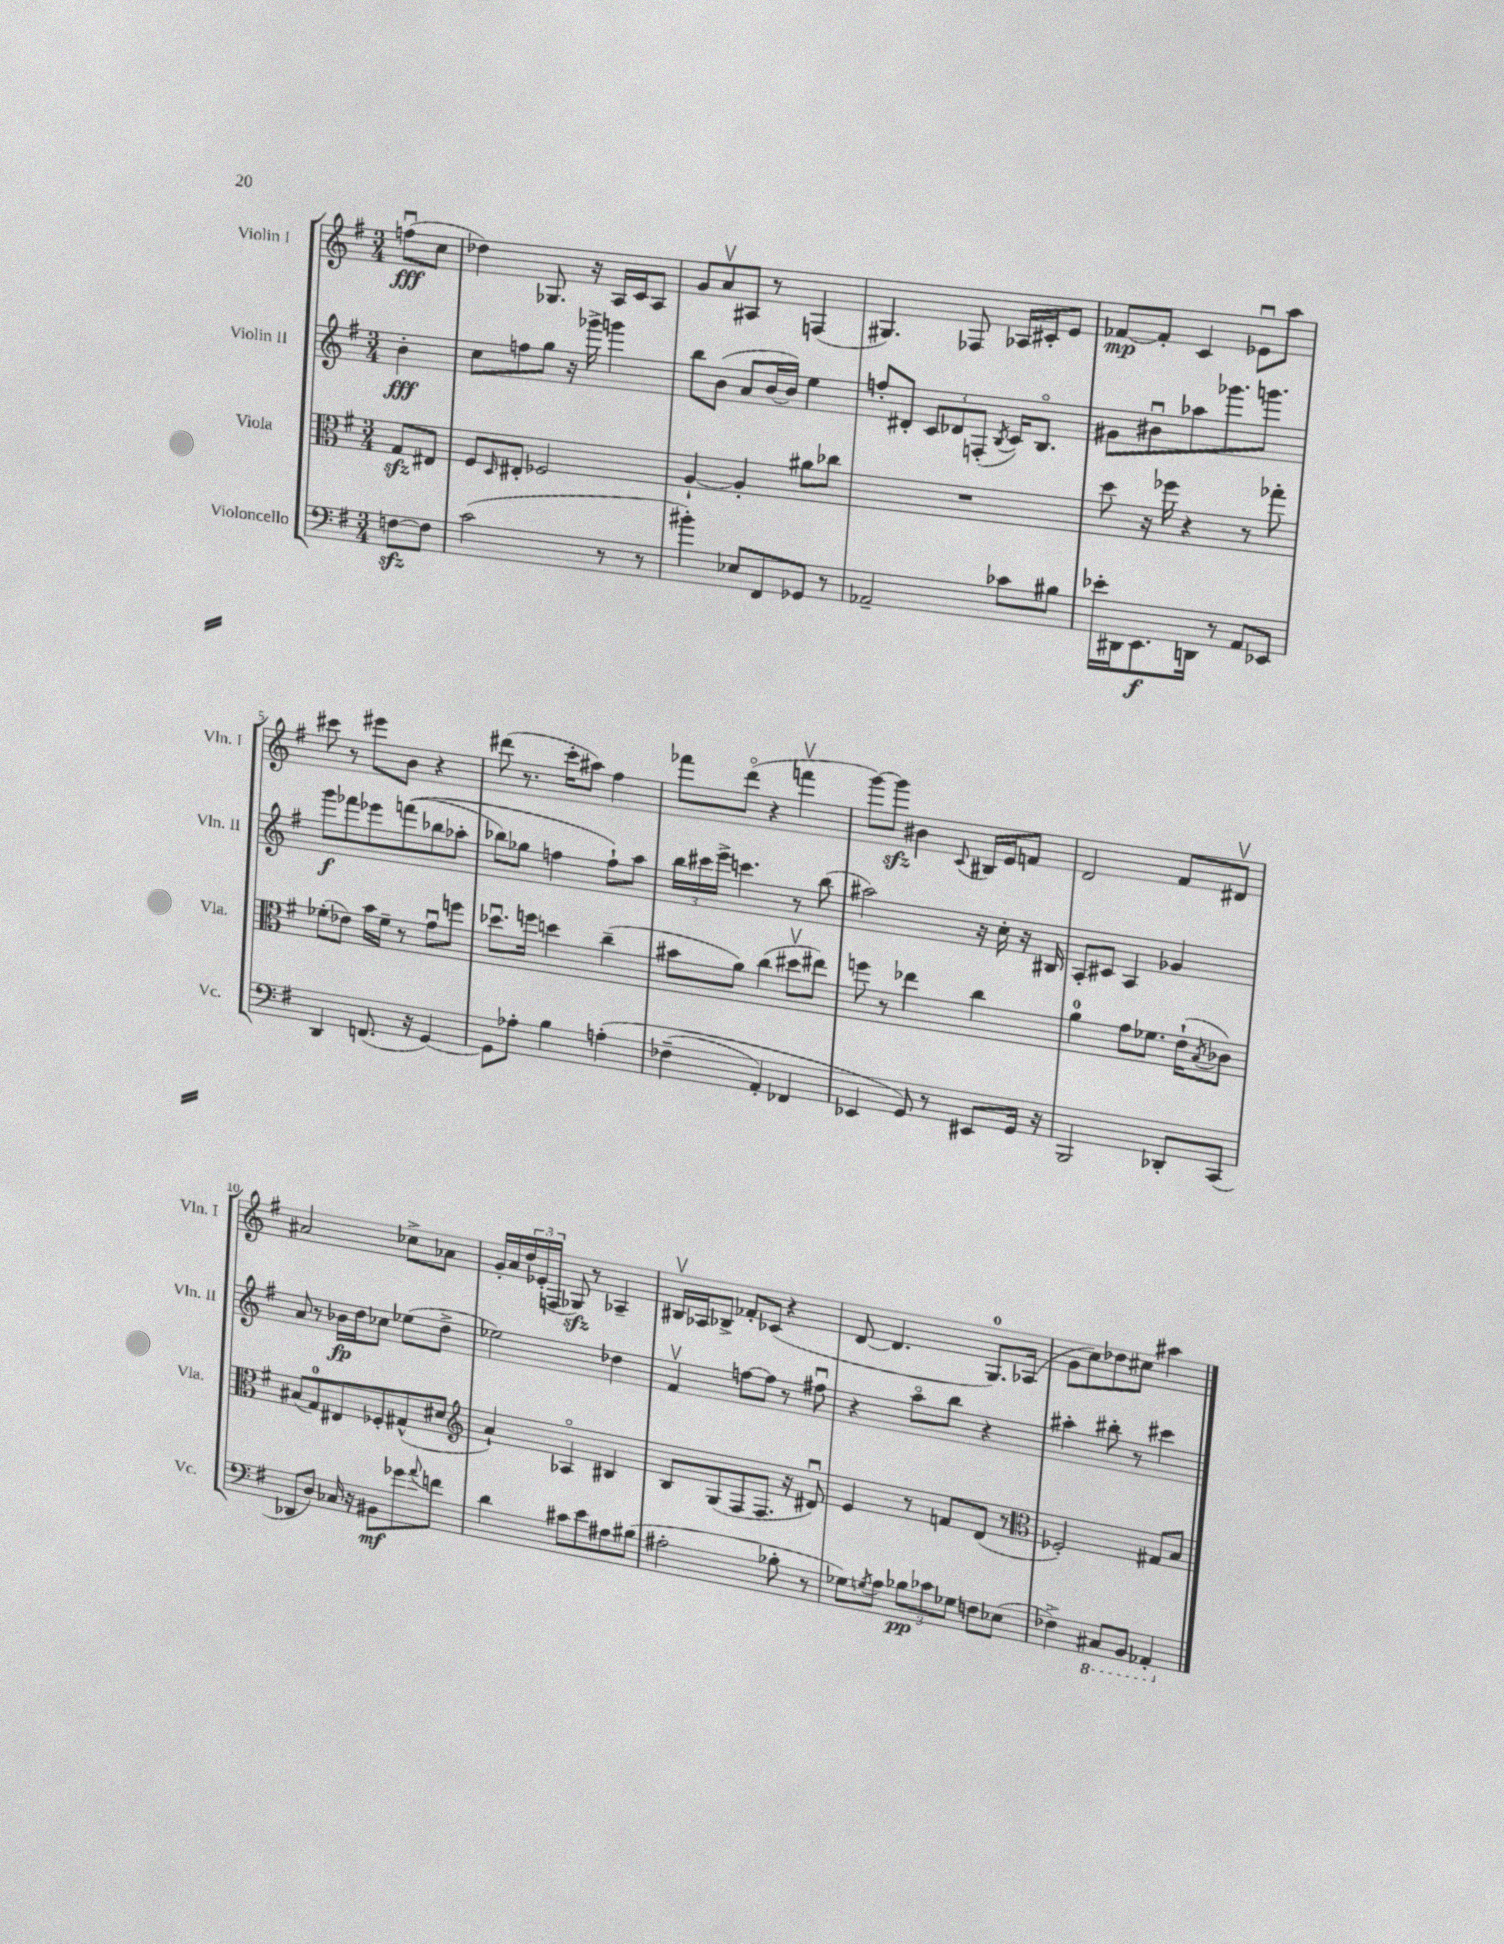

**kern	**kern	**kern	**kern
*staff4	*staff3	*staff2	*staff1
*clefF4	*clefC3	*clefG2	*clefG2
*k[f#]	*k[f#]	*k[f#]	*k[f#]
*M3/4	*M3/4	*M3/4	*M3/4
[8F	8G	4b'	(8ffu
8F]	8E#	.	8cc
=	=	=	=
(2c	8F#	8cc	4dd-)
.	16qqD	.	.
.	8E#'	8ff	.
.	2F-	8gg	8.G-
.	.	16r	.
.	.	16ggg-^	16r
8r	.	4ggg	16A
.	.	.	16c
8r	.	.	8A
=	=	=	=
4b#')	[4A`	8bb	8g
.	.	(8b	8av
8E-	4A']	8a	8A#
8FF#	.	[16b	8r
.	.	16b])	.
8GG-	8a#	4ee	(4F
8r	8cc-	.	.
=	=	=	=
2AA-~	2.r	8ff'	4.G#)
.	.	8d#'	.
.	.	12c	.
.	.	12d-	.
.	.	.	8F-
.	.	(12F'	.
.	.	8qB	.
8c-	.	16c)	16A-
.	.	8.Bo	16c#'
8B#	.	.	8e
=	=	=	=
16e-'	8dd	8g#	[8f-
16DD#	.	.	.
8.EE	16r	8b#u	8f-']
.	16ff-	.	.
.	4r	8aa-	4c
16DD	.	.	.
8r	.	8.ggg-	.
8AA	8r	.	8e-u
.	.	8.ggg	.
8EE-	8gg-'	.	8aa
=	=	=	=
4DD	(8f-'	8ggg	8ccc#
.	8e-)	8fff-	8r
(8.FF	16b	8eee-	8eee#
.	16f-~	.	.
.	8r	&((8fff	8b
16r	.	.	.
[4GG)	8gu	8bb-	4r
.	8ff	8aa-'	.
=	=	=	=
8GG]	8.dd-u	8bb-)	(8ddd#
8A-'	.	8gg-	8.r
.	16ff	.	.
4B	4dd	4ff	.
.	.	.	16ccc'
.	.	.	8aa#)
&(4A'	(4cc~	8ff`&)	4ff#
.	.	8aa	.
=	=	=	=
(4F-~	8b#	24bb	8fff-
.	.	24ccc#	.
.	.	24eee^	.
.	8a)	4.ccc	(8dddo
4AA')	(4cc	.	4r
4FF-	8dd#v	8r	4fffv
.	8ee#)	(8bb	.
=	=	=	=
4EE-	8ff	2aa#)	[8ggg)
.	8r	.	8ggg]
8GG&)	4ee-	.	4b#
8r	.	.	.
.	.	.	8qqc
8EE#	4cc	16r	16B#
.	.	16cc'	16e
16GG	.	16r	8f
16r	.	16B#	.
=	=	=	=
2BBB	4a	8A'	2d
.	.	8c#	.
.	8g	4A	.
.	8.f-	.	.
8DD-'	.	4g-	8f#
.	(16e`	.	.
.	8qB	.	.
(8CC	8c-)	.	8d#v
=	=	=	=
8DD-	(8B#	8a	2a#
8D)	8G)	8r	.
16C-	8E#	16b-	.
16r	.	16dd	.
8BB#	8F-'	8cc-	.
8g-	(8G#^^	(8ee-	8cc-^
8qqa	.	.	.
8f	8d#	8dd^	8a-
=	=	=	=
*	*clefG2	*	*
4d	4a`)	2ee-)	16g'
.	.	.	16a
.	.	.	24dd
.	.	.	(24e-'
.	.	.	24F
8c#	4A-o	.	8G-)
8e	.	.	8r
8A#	4B#	4dd-	4A-~
(8B#	.	.	.
=	=	=	=
2A#'	8B	4f#v	16B#v
.	.	.	16A-
.	(8G	.	8B-^
.	8F#	[8ff	8f-'
.	8.F#	8ff]	(8c-
8B-'	.	8r	4r
.	16r	.	.
8r	8d#u)	8ff#u	.
=	=	=	=
8G-)	4e	4r	[8d
8qG	.	.	.
8A	.	.	4.d]
12B-	8r	8aao	.
12c-	.	.	.
.	8f	8bb	.
12G-	.	.	.
8F	(8d	4r	8.G)
(8E-	8r	.	.
.	.	.	(16A-
=	=	=	=
*	*clefC3	*	*
4F-^)	2F-')	4aa#'	8g
.	.	.	8cc)
8CC#	.	8bb#'	8dd-
8BBB	.	8r	8cc#
4AAA-'	8G#	4ccc#	4aa#
.	8B	.	.
==	==	==	==
*-	*-	*-	*-
